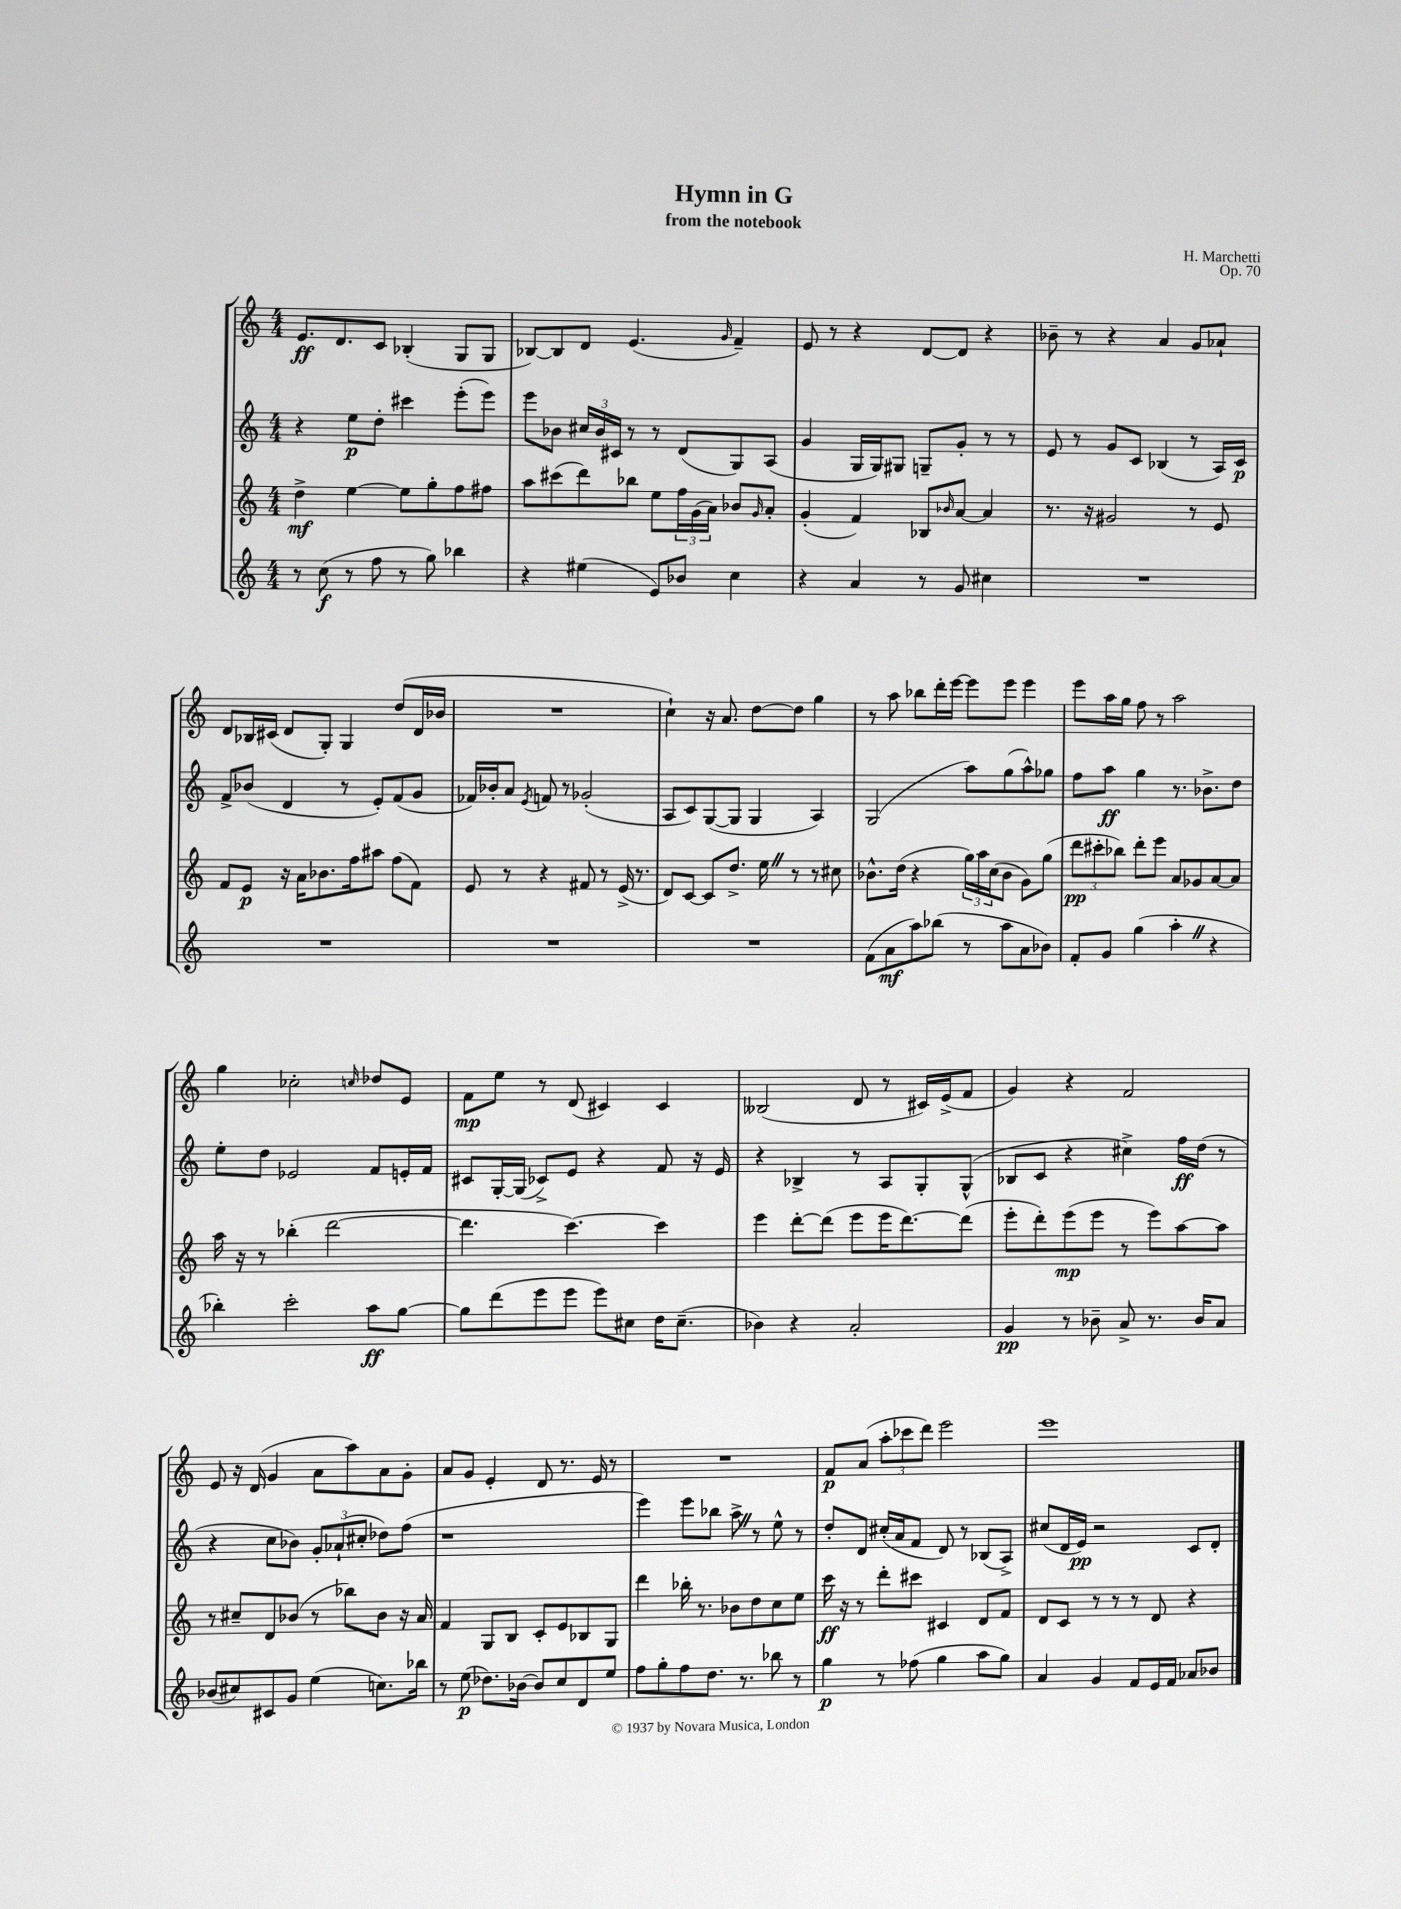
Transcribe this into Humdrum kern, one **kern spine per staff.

**kern	**dynam	**kern	**dynam	**kern	**dynam	**kern	**dynam
*part4	*part4	*part3	*part3	*part2	*part2	*part1	*part1
*staff4	*staff4	*staff3	*staff3	*staff2	*staff2	*staff1	*staff1
*clefG2	*	*clefG2	*	*clefG2	*	*clefG2	*
*k[]	*	*k[]	*	*k[]	*	*k[]	*
*M4/4	*	*M4/4	*	*M4/4	*	*M4/4	*
=1	=1	=1	=1	=1	=1	=1	=1
8r	.	4dd^\	mf	4r	.	8.e/L	ff
(8cc\	f	.	.	.	.	.	.
.	.	.	.	.	.	8.d/	.
8r	.	[4ee\	.	8ee\L	p	.	.
8ff\	.	.	.	8dd'\J	.	8c/J	.
8r	.	8ee\L]	.	4ccc#X\	.	(4B-X'/	.
8gg\)	.	8gg'\	.	.	.	.	.
4bb-X\	.	8ff\	.	(8eee'\L	.	8G/L	.
.	.	8ff#X\J	.	8eee\J)	.	8G/J	.
=2	=2	=2	=2	=2	=2	=2	=2
4r	.	8aa\L	.	8eee\L	.	[8B-X/L)	.
.	.	(8ccc#X\	.	8b-X\J	.	8B-/]	.
(4ee#X\	.	8ddd\)	.	24cc#X/LL	.	8d/J	.
.	.	.	.	24b-/	.	.	.
.	.	.	.	24c#X/JJ	.	.	.
.	.	8bb-X\J	.	8r	.	(4.e/	.
8e/L)	.	8ee\L	.	8r	.	.	.
8b-X/J	.	24ff\L	.	(8d/L	.	.	.
.	.	(24g\	.	.	.	.	.
.	.	24a\JJ)	.	.	.	.	.
.	.	.	.	.	.	16qqg/	.
4cc\	.	8b-X/L	.	8G/)	.	4f~/)	.
.	.	16qqg/	.	.	.	.	.
.	.	8a'/J	.	(8A/J	.	.	.
=3	=3	=3	=3	=3	=3	=3	=3
4r	.	(4g'/	.	4g/	.	8e/	.
.	.	.	.	.	.	8r	.
4a/	.	4f/)	.	16G/LL	.	4r	.
.	.	.	.	16G/J)	.	.	.
.	.	.	.	8G#X/J	.	.	.
8r	.	8B-X/L	.	8Gn~/L	.	[8d/L	.
.	.	16qqb-X/	.	.	.	.	.
8g/	.	[8a/J	.	8g'/J	.	8d/J]	.
4cc#X\	.	4a/]	.	8r	.	4r	.
.	.	.	.	8r	.	.	.
=4	=4	=4	=4	=4	=4	=4	=4
1r	.	8.r	.	8e/	.	8b-X~\	.
.	.	.	.	8r	.	8r	.
.	.	16r	.	.	.	.	.
.	.	2g#X/	.	8g/L	.	4r	.
.	.	.	.	8c/J	.	.	.
.	.	.	.	(4B-X/	.	4a/	.
.	.	8r	.	8r	.	8g/L	.
.	.	8e/	.	16A/LL)	.	8a-X`/J	.
.	.	.	.	16c/JJ	p	.	.
!!LO:LB:g=z
=5	=5	=5	=5	=5	=5	=5	=5
1r	.	8f/L	.	8f^/L	.	8d/L	.
.	.	8e/J	p	(8b-X/J	.	16B-X/L	.
.	.	.	.	.	.	(16c#X/JJ	.
.	.	16r	.	4d/	.	8d/L	.
.	.	16a\KL	.	.	.	.	.
.	.	8.b-X\	.	.	.	8G'/J)	.
.	.	.	.	8r	.	4G/	.
.	.	16ff\k	.	.	.	.	.
.	.	8aa#X\J	.	8e'/L)	.	.	.
.	.	(8ff\L	.	(8f/	.	(8dd/L	.
.	.	8f\J)	.	8g/J	.	16d/L	.
.	.	.	.	.	.	16b-X/JJ	.
=6	=6	=6	=6	=6	=6	=6	=6
1r	.	8e/	.	16f-X/LL)	.	1r	.
.	.	.	.	16b-X'/J	.	.	.
.	.	8r	.	8a/J	.	.	.
.	.	.	.	8qe/	.	.	.
.	.	4r	.	8fn/	.	.	.
.	.	.	.	8r	.	.	.
.	.	8f#X/	.	(2g-X'/	.	.	.
.	.	8r	.	.	.	.	.
.	.	(16e^/	.	.	.	.	.
.	.	8.r	.	.	.	.	.
=7	=7	=7	=7	=7	=7	=7	=7
1r	.	8d/L)	.	8A/L	.	4cc`\)	.
.	.	[8c/J	.	8c/)	.	.	.
.	.	8c/L]	.	([8G/	.	16r	.
.	.	.	.	.	.	8.a/	.
.	.	8.dd^/J	.	8G/J]	.	.	.
.	.	.	.	4G/	.	[8dd\L	.
.	.	16eeZ\	.	.	.	.	.
.	.	8r	.	.	.	8dd\J]	.
.	.	8r	.	4A/)	.	4gg\	.
.	.	8cc#X\	.	.	.	.	.
=8	=8	=8	=8	=8	=8	=8	=8
(8f\L	.	8.b-X^^\L	.	(2G/	.	8r	.
8a\	mf	.	.	.	.	8aa\	.
.	.	(16dd\Jk	.	.	.	.	.
8aa\)	.	4r	.	.	.	8bb-X\L	.
(8bb-X\J	.	.	.	.	.	16ddd'\L	.
.	.	.	.	.	.	[16eee\JJ	.
8r	.	24gg\LL)	.	8aa\L)	.	8eee\L]	.
.	.	24aa\	.	.	.	.	.
.	.	(24cc\J	.	.	.	.	.
8aa\L	.	8b-\J	.	(8gg\	.	8eee\J	.
8a\	.	8g\L)	.	8aa^^\)	.	4eee\	.
8b-X\J)	.	(8gg\J	.	8gg-X\J	.	.	.
=9	=9	=9	=9	=9	=9	=9	=9
8f'/L	.	12ddd\L	pp	8ff\L	.	8eee\L	.
.	.	12ccc#X'\	.	.	.	.	.
8g/J	.	.	.	8aa\J	ff	16aa\L	.
.	.	12bb-X\J)	.	.	.	.	.
.	.	.	.	.	.	16gg\JJ	.
(4gg\	.	8ddd'\L	.	4gg\	.	8ff\	.
.	.	8eee\J	.	.	.	8r	.
4aa'Z\	.	8a/L	.	8.r	.	2aa\	.
.	.	8g-X/	.	.	.	.	.
.	.	.	.	8.b-X^\L	.	.	.
4r	.	[8a/	.	.	.	.	.
.	.	8a/J]	.	8dd\J	.	.	.
!!LO:LB:g=z
=10	=10	=10	=10	=10	=10	=10	=10
4bb-X'\)	.	16aa\	.	8ee'\L	.	4gg\	.
.	.	16r	.	.	.	.	.
.	.	8r	.	8dd\J	.	.	.
2ccc'\	.	(4bb-X'\	.	2e-X/	.	2cc-X'\	.
.	.	[2ddd\	.	.	.	.	.
.	.	.	.	.	.	16qqccn/	.
8aa\L	ff	.	.	8f/L	.	8dd-X/L	.
[8gg\J	.	.	.	16en'/L	.	8e/J	.
.	.	.	.	16f/JJ	.	.	.
=11	=11	=11	=11	=11	=11	=11	=11
8gg\L]	.	4.ddd\]	.	8c#X/L	.	8f\L	mp
(8ddd\	.	.	.	[16G'/L	.	8ee\J	.
.	.	.	.	(16G/JJ]	.	.	.
8eee\	.	.	.	8c-X^/L)	.	8r	.
8eee\J	.	[4.ccc\)	.	8e/J	.	(8d/	.
8eee\L)	.	.	.	4r	.	4c#X/)	.
8cc#X\J	.	.	.	.	.	.	.
16dd\KL	.	4ccc\]	.	8f/	.	4c#/	.
(8.cc#~\J	.	.	.	.	.	.	.
.	.	.	.	16r	.	.	.
.	.	.	.	16e/	.	.	.
=12	=12	=12	=12	=12	=12	=12	=12
4b-X\)	.	4eee\	.	4r	.	(2B--X/	.
4r	.	[8ddd'\L	.	4B-X^/	.	.	.
.	.	(8ddd\J]	.	.	.	.	.
2a'/	.	8eee\L	.	8r	.	8d/	.
.	.	16eee\K	.	8A/L	.	8r	.
.	.	[8.ddd\)	.	.	.	.	.
.	.	.	.	8G'/	.	16c#X/LL)	.
.	.	.	.	.	.	(16e^/J	.
.	.	(8ddd\J]	.	(8G^^/J	.	8f/J	.
=13	=13	=13	=13	=13	=13	=13	=13
4g/	pp	8eee'\L	.	8B-X/L	.	4g/)	.
.	.	8ddd'\)	.	8c/J	.	.	.
8r	.	(8eee\	mp	4r	.	4r	.
8b-X~\	.	8eee\J	.	.	.	.	.
8a^/	.	8r	.	4cc#X^\)	.	2f/	.
8.r	.	8eee\L)	.	.	.	.	.
.	.	[8aa\	.	16ff\LL	ff	.	.
16b-/KL	.	.	.	(16dd\JJ	.	.	.
8a/J	.	8aa\J]	.	8r	.	.	.
!!LO:LB:g=z
=14	=14	=14	=14	=14	=14	=14	=14
(8b-X/L	.	8r	.	4r	.	8e/	.
8cc#X/)	.	8cc#X~/L	.	.	.	16r	.
.	.	.	.	.	.	(16d/	.
8c#X/	.	8d/	.	8cc\L	.	4g/	.
8g/J	.	(8b-X/J	.	8b-X\J)	.	.	.
(4ee\	.	8r	.	12g'/L	.	8a\L	.
.	.	.	.	(12a-X`/	.	.	.
.	.	8bb-X\L)	.	.	.	8aa\)	.
.	.	.	.	12cc#X'/J	.	.	.
8.ccn\L)	.	8b-\J	.	8dd-X\L)	.	8a\	.
.	.	16r	.	(8ff\J	.	8g'\J	.
16bb-X\Jk	.	16a/	.	.	.	.	.
=15	=15	=15	=15	=15	=15	=15	=15
8r	.	4f/	.	1r	.	8a/L	.
(8ee\	p	.	.	.	.	8g/J	.
8.dd-X\L)	.	8G/L	.	.	.	4e'/	.
.	.	8B/J	.	.	.	.	.
[16b-X\Jk	.	.	.	.	.	.	.
8b-/L]	.	8c'/L	.	.	.	8d/	.
8cc/	.	8e/	.	.	.	8.r	.
8d/	.	8B-X/	.	.	.	.	.
.	.	.	.	.	.	16e/	.
8ee/J	.	8G/J	.	.	.	8r	.
=16	=16	=16	=16	=16	=16	=16	=16
8ff\L	.	4ddd\	.	4eee\)	.	1r	.
8gg'\	.	.	.	.	.	.	.
8ff\	.	16bb-X'\	.	8eee\L	.	.	.
.	.	8.r	.	.	.	.	.
8.dd\J	.	.	.	8bb-X\J	.	.	.
.	.	8b-X\L	.	8aa^Z\	.	.	.
8.r	.	.	.	.	.	.	.
.	.	8dd\	.	8r	.	.	.
8bb-X\	.	8cc\	.	8ee^^\	.	.	.
8r	.	8ee\J	.	8r	.	.	.
=17	=17	=17	=17	=17	=17	=17	=17
4gg\	p	16ccc\	ff	8dd'/L	.	8f/L	p
.	.	16r	.	.	.	.	.
.	.	8r	.	8d/J	.	(8a/J	.
8r	.	8ddd'\L	.	(16cc#X'/LL	.	12aa'\L	.
.	.	.	.	16a/J	.	.	.
.	.	.	.	.	.	12ccc-X\	.
(8ff-X\	.	8ccc#X\J	.	8f/J	.	.	.
.	.	.	.	.	.	12ddd\J)	.
4gg\	.	4c#X/	.	8d/)	.	2eee\	.
.	.	.	.	8r	.	.	.
8aa\L	.	8d/L	.	(8B-X/L	.	.	.
8gg\J)	.	8f/J	.	8A^/J)	.	.	.
=18	=18	=18	=18	=18	=18	=18	=18
4a/	.	8d/L	.	(8cc#X/L	.	1eee	.
.	.	8c/J	.	16d/L	.	.	.
.	.	.	.	16e/JJ)	pp	.	.
4g/	.	8r	.	2r	.	.	.
.	.	8r	.	.	.	.	.
8f/L	.	8r	.	.	.	.	.
16e/L	.	8d/	.	.	.	.	.
16f/JJ	.	.	.	.	.	.	.
8a-X/L	.	4r	.	8c/L	.	.	.
8b-X/J	.	.	.	8d'/J	.	.	.
==	==	==	==	==	==	==	==
*-	*-	*-	*-	*-	*-	*-	*-
